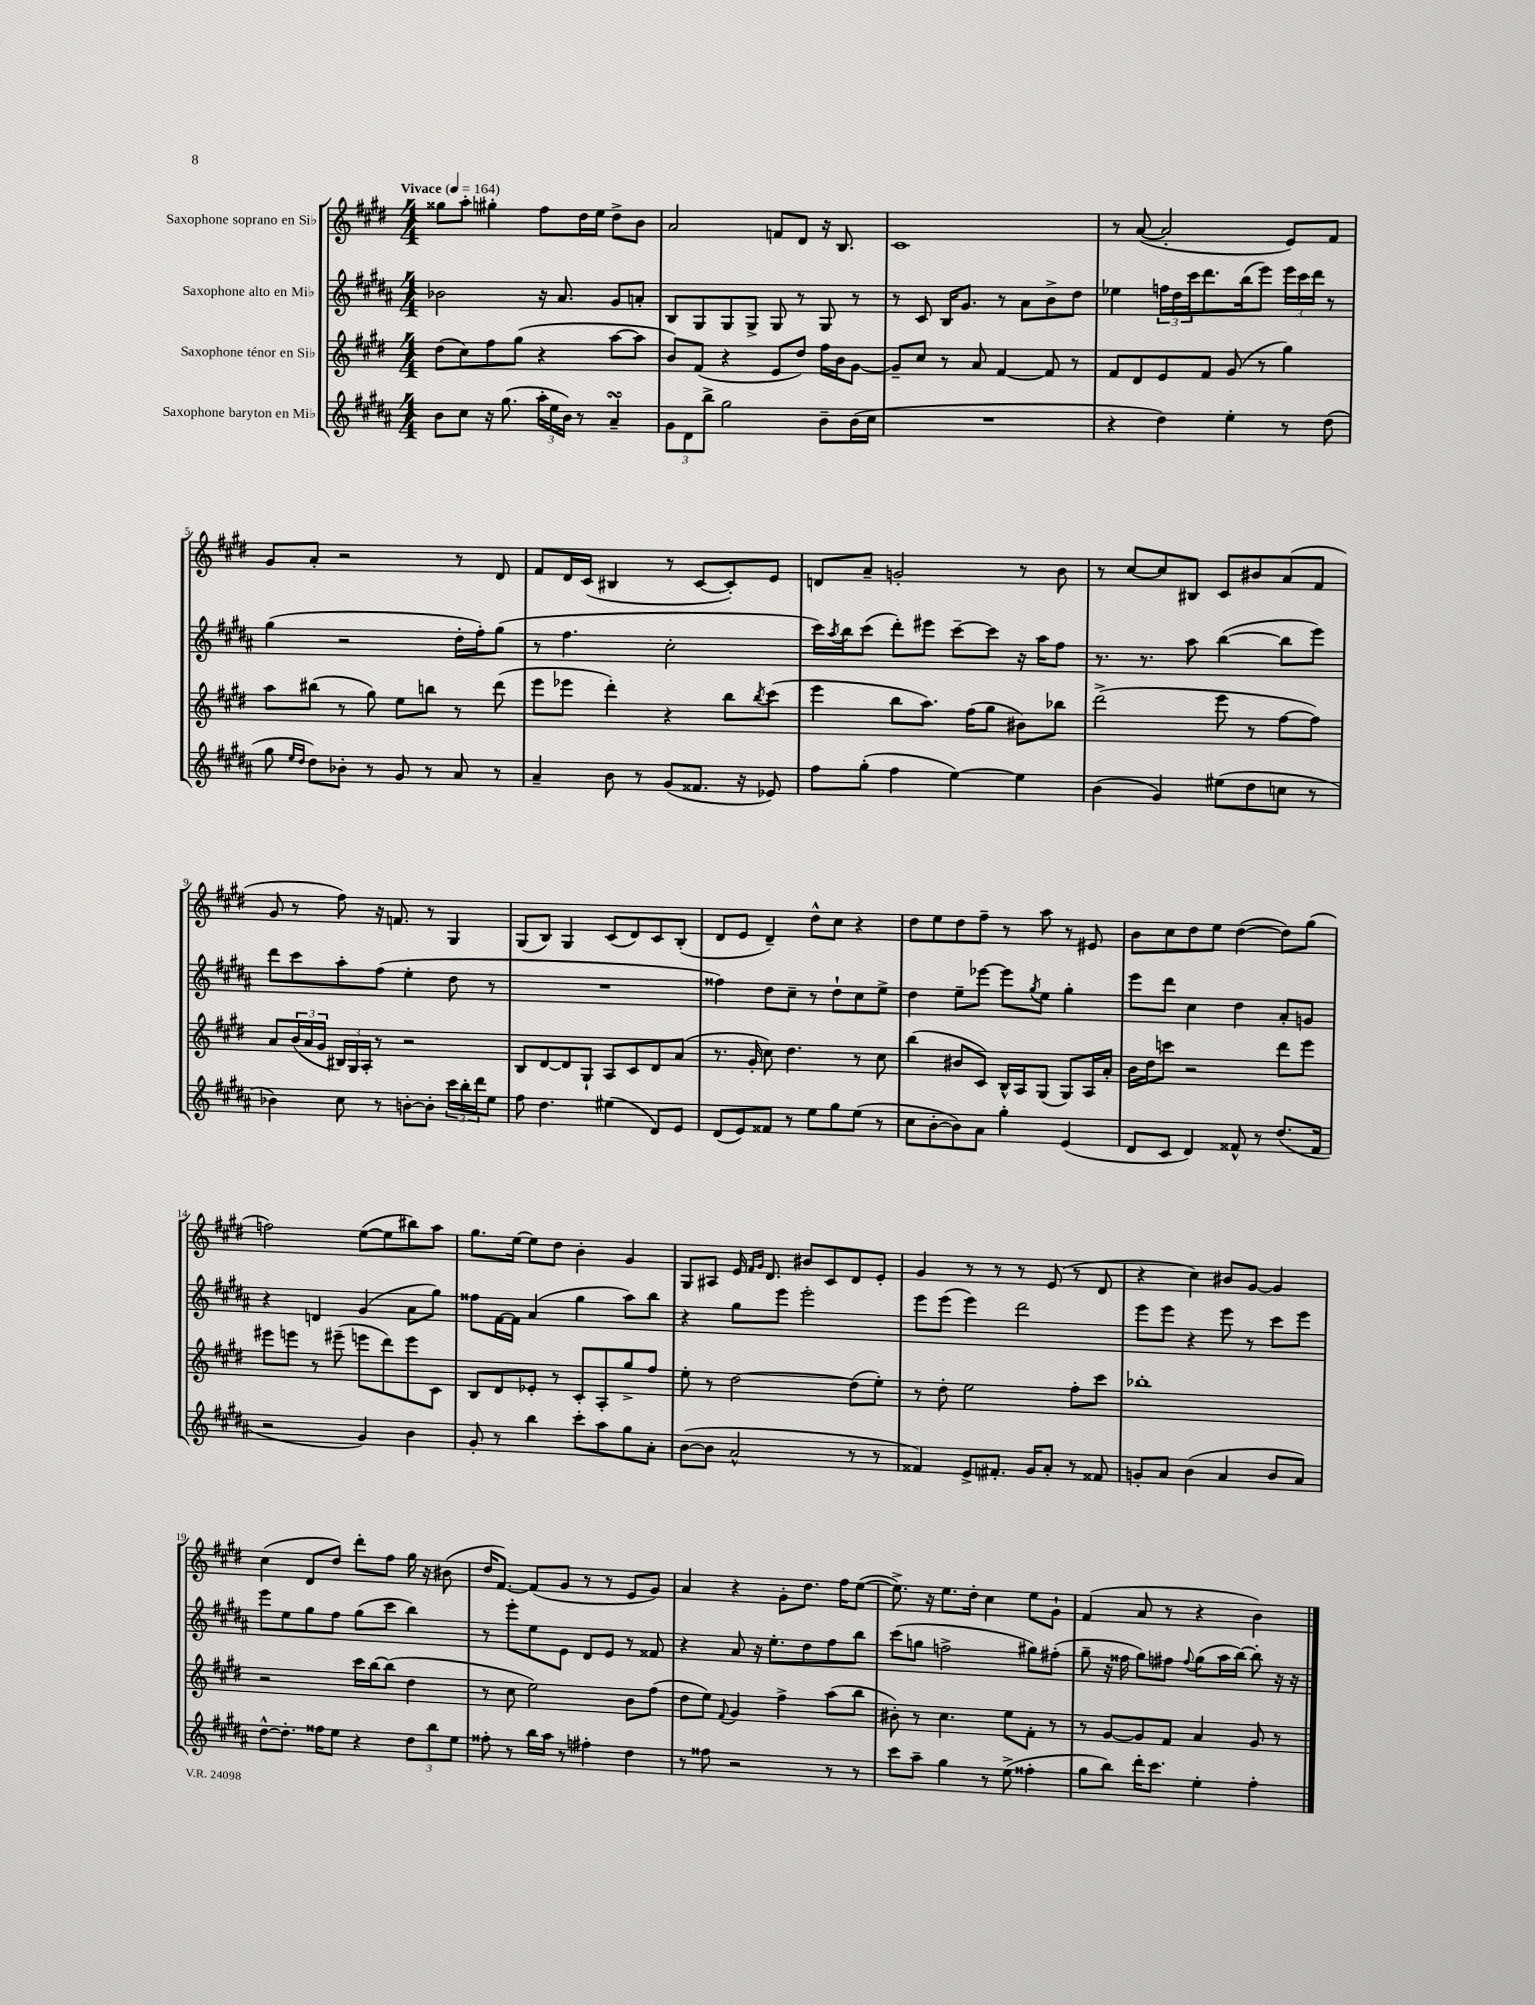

**kern	**kern	**kern	**kern
*staff4	*staff3	*staff2	*staff1
*clefG2	*clefG2	*clefG2	*clefG2
*k[f#c#g#d#a#]	*k[f#c#g#d#]	*k[f#c#g#d#a#]	*k[f#c#g#d#]
*M4/4	*M4/4	*M4/4	*M4/4
*MM164	*MM164	*MM164	*MM164
8b\L	(8dd#\L	2b-\	8gg##\L
8cc#\J	8cc#\)	.	8aa'\J
16r	8ff#\	.	4gg#'\
(8.gg#\	.	.	.
.	(8gg#\J	.	.
24aa#'\LL	4r	16r	8ff#\L
24ee\	.	.	.
.	.	8.a#/	.
24b\JJ)	.	.	.
8r	.	.	16dd#\L
.	.	.	16ee\JJ
4a#~/	[8aa\L	8g#/L	8dd#^\L
.	8aa\]J	8a'/J	8b\J
=	=	=	=
12g#\L	8b/L)	8B/L	2a/
12d#\	.	.	.
.	(8f#/J	8G#/	.
12bb^\J	.	.	.
2gg#\	4r	8G#/	.
.	.	8G#^/J	.
.	8e/L	8G#/	8f/L
.	8dd#/J)	8r	8d#/J
8b~\L	16ff#\LL	8G#/	16r
.	16b\J	.	8.B/
(16b\L	[8g#\J	8r	.
16cc#\JJ	.	.	.
=	=	=	=
1r	8g#~/]L	8r	1c#
.	8cc#/J	8c#/	.
.	8r	16B/LK	.
.	.	8.g#/J	.
.	8a/	.	.
.	[4f#/	8r	.
.	.	8a#\L	.
.	8f#/]	8b^\	.
.	8r	8dd#\J	.
=	=	=	=
4r	8f#/L	4ee-\	8r
.	8d#/	.	([8a/
4dd#\)	8e/	24ff\LL	2a'/]
.	.	24dd#\	.
.	.	24ccc#\J	.
.	8f#/J	8.ddd#\	.
4ee'\	(8g#/	.	.
.	.	(16bb\k	.
.	8r	8eee\J)	.
8r	4gg#\)	24eee\LL	8e/L)
.	.	24ccc#\	.
.	.	24ddd#\JJ	.
(8dd#\	.	8r	8f#/J
=	=	=	=
8gg#\	8aa\L	(4gg#\	8g#/L
16qqee/LL	.	.	.
16qqdd#/JJ	.	.	.
8dd#\L)	(8bb#\J	.	8a'/J
8b-'\J	8r	2r	2r
8r	8gg#\)	.	.
8g#/	8ee\L	.	.
8r	8bb\J	.	.
8a#/	8r	16dd#'\LL	8r
.	.	16ff#'\J)	.
8r	(8ddd#\	(8gg#\J	8d#/
=	=	=	=
4a#~/	8eee\L	8r	8f#/L
.	8eee-\J	4.ff#\	16d#/L
.	.	.	(16c#/JJ
8b\	4ddd#'\)	.	4B#/
8r	.	.	.
(8g#/L	4r	2cc#'\	8r
8.f##/J	.	.	[8c#/L
.	8bb\L	.	8c#'/])
16r	.	.	.
.	8qbb/	.	.
8e-/)	(8ccc#\J	.	8e/J
=	=	=	=
8ff#\L	4eee\	16ccc#\LL)	8d/L
.	.	8qaa#/	.
.	.	16bb\J	.
(8gg#'\J	.	(8ccc#\J	8a~/J
4ff#\	8bb\L	8ddd#'\L)	2g'/
.	8.aa\J)	8eee#\J	.
[4ee\)	.	[8ccc#~\L	.
.	(16ff#\LK	.	.
.	8gg#\J	8ccc#\]J	.
4ee\]	8b#\L)	16r	8r
.	.	16aa#\LK	.
.	8bb-\J	8ff#\J	8b\
=	=	=	=
(4b\	(2ddd#^\	8.r	8r
.	.	.	[8cc#/L
.	.	8.r	.
4g#/)	.	.	8cc#/]
.	.	8aa#\	8B#/J
(8ee#\L	8eee\	([4bb\	8c#/L
8dd#\	8r	.	8b#/
8cc\J	[8ff#\L	8bb\]L	(8a/
8r	8ff#\]J)	8eee\J)	8f#/J
=	=	=	=
4b-\)	8a/L	8ddd#\L	8g#/
.	(24b/L	8ccc#\	8r
.	24a/	.	.
.	24g#/JJ	.	.
8cc#\	24B#/LL)	8aa#'\	8ff#\)
.	24G#/	.	.
.	24A'/JJ	.	.
8r	8r	(8ff#\J	16r
.	.	.	8.f/
[8b'\L	2r	4ee'\	.
8b'\]J	.	.	8r
24ccc#\LL	.	8dd#\	4G#/
24bb'\	.	.	.
24ddd#\J	.	.	.
8ee\J	.	8r	.
=	=	=	=
8ff#\	8B/L	1r	(8G#/L
4.dd#\	[8d#/	.	8B/J)
.	8d#/]	.	4G#/
.	8G#`/J	.	.
(4ee#\	8A/L	.	(8c#/L
.	8c#/	.	8d#/)
8d#/L)	8d#/	.	8c#/
8e/J	(8a/J	.	(8B'/J
=	=	=	=
(8d#/L	8.r	4ff##\)	8d#/L
8e/)	.	.	8e/J
.	16g#'/	.	.
8f##/J	8cc#\)	8dd#\L	4d#~/)
8r	4.dd#\	8cc#~\J	.
8ee\L	.	8r	8dd#^^\L
8gg#\	.	8dd#`\L	8cc#\J
(8ee\J	8r	8cc#\	4r
8r	8cc#\	8ee^\J	.
=	=	=	=
8cc#\L	(4bb\	4dd#\	8dd#\L
[8b'\	.	.	8ee\
8b\])	8b#/L	8ee~\L	8dd#\
8a#\J	8c#/J)	[8eee-\J	8ff#~\J
4gg#'\	16B^^/LL	8eee-\]L	8r
.	16A/J	.	.
.	.	8qgg#/	.
.	(8G#/J	8ee\J	8aa\
(4e/	8G#/L)	4gg#'\	8r
.	16A/L	.	8e#/
.	16a'/JJ	.	.
=	=	=	=
8d#/L	16b\LL	8eee\L	8b\L
.	16dd#\J	.	.
8c#/J	8ccc\J	8ddd#\J	8cc#\
4d#/)	2r	4cc#\	8dd#\
.	.	.	8ee\J
8f##^^/	.	4dd#\	([4dd#\
8r	.	.	.
(8.dd#/L	8ddd#\L	8a#'/L	8dd#\]L)
.	8eee\J	8g/J	(8gg#\J
16f##/Jk	.	.	.
=	=	=	=
2r	8eee#\L	4r	2ff\)
.	8eee\J	.	.
.	8r	4d/	.
.	(8eee#~\	.	.
4g#/)	8eee\L	(4g#/	([8ee\L
.	8ddd#\)	.	8ee\]
4b\	8eee\	8a#\L	8bb#\)
.	8c#\J	8gg#\J)	8aa\J
=	=	=	=
8g#'/	8B/L	8ff##\L	8.gg#\L
8r	8d#/	[16f#\L	.
.	.	16f#\]JJ	[16ee\Jk
4bb\	8e-'/J	(4a#/	8ee\]L
.	8r	.	8dd#\J
8ccc#'\L	8c#'/L	4gg#\	4b'\
8aa#\	8A'/	.	.
8gg#\	8gg#^/	8aa#\L)	4g#/
8a#'\J	8ff#/J	8bb\J	.
=	=	=	=
([8b\L	8ee'\	4r	8G#/L
8b\]J	8r	.	8A#/J
2a#^^/	[2dd#\	8gg#\L	16e/
.	.	.	16qqf#/LL
.	.	.	16qqg#/JJ
.	.	.	8.d#/
.	.	8eee\J	.
.	.	2eee'\	8b#/L
.	.	.	8c#/
8r	(8dd#\]L	.	8d#/
8r	8ee'\J)	.	8e'/J
=	=	=	=
4f##/)	8r	8eee\L	4g#/
.	8dd#'\	(8eee\J	.
8e^/L	2ee\	4eee\)	8r
8.f#'/J	.	.	8r
.	.	2ddd#\	8r
16g#/LK	.	.	.
8a#'/J	.	.	(8e/
8r	8ff#'\L	.	8r
8f##/	8ccc#\J	.	8d#/
=	=	=	=
8g'/L	1bb-'	8eee\L	4r
8a#/J	.	8eee\J	.
(4b\	.	4r	4cc#\)
4a#/	.	8eee\	8b#/L
.	.	8r	[8g#/J
8b/L	.	8ccc#\L	4g#/]
8a#/J)	.	8eee\J	.
=	=	=	=
[8dd#^^\L	2r	8eee\L	(4cc#\
8.dd#'\]J	.	8ee\	.
.	.	8gg#\	8d#/L
16ff##\LK	.	.	.
8ee\J	.	8ff#\J	8dd#/J)
4r	16ccc#\LL	(8gg#\L	8ddd#'\L
.	[16bb\J	.	.
.	(8bb\]J	8ccc#\J	8ff#\J
12dd#\L	4dd#\	4bb\)	16gg#\
.	.	.	16r
12bb\	.	.	.
.	.	.	(8b#\
12ee\J	.	.	.
=	=	=	=
8ff##'\	8r	8r	16dd#/LK
.	.	.	[8.f#/J)
8r	8cc#\	8eee'\L	.
16bb\LL	2ee\)	8ee\	(8f#/]L
16aa#\JJ	.	.	.
8r	.	8e\J	8g#/J
4ff#'\	.	8d#/L	8r
.	.	8e/J	8r
4dd#\	8b\L	8r	8e/L
.	(8ff#\J	8f##/	8g#/J)
=	=	=	=
8r	8dd#\L	4r	4a/
8ff##\	8ee\J)	.	.
.	8qqf#/	.	.
2r	4g#/	8a#/	4r
.	.	16r	.
.	.	8.ee'\L	.
.	4ff#^\	.	8g#'\L
.	.	8dd#\	8.dd#\J
8r	(8aa\L	8ff#\	.
.	.	.	16ff#\LK
8r	8bb\J	8bb\J	([8ee\J
=	=	=	=
8ccc#\L	8b#'\)	(8ccc#\L	8.ee^\])
8aa#~\J	8r	8gg\J	.
.	.	.	16r
4gg#\	4.cc#\	2ff^\	8.ee\L
.	.	.	16dd#'\Jk
8r	.	.	4cc#\
(8ee^\	8ee\L	.	.
4ff##'\	8f#'\J	8gg#\L)	8ee\L
.	8r	(8ff#'\J	8g#`\J
=	=	=	=
8gg#\L	8r	8gg#~\	(4f#/
8bb\J)	[8g#/L	16r	.
.	.	16ff##\	.
16ddd#'\LK	8g#/]	8gg#\L)	8a/
8.ccc#\J	.	.	.
.	8f#/J	8ff#\J	8r
.	.	8qqff#/	.
4ee'\	4a/	(8gg#\L	4r
.	.	16aa#\L	.
.	.	[16bb\JJ)	.
4ff#'\	8g#/	8bb'\]	4b\)
.	8r	16r	.
.	.	16r	.
==	==	==	==
*-	*-	*-	*-
